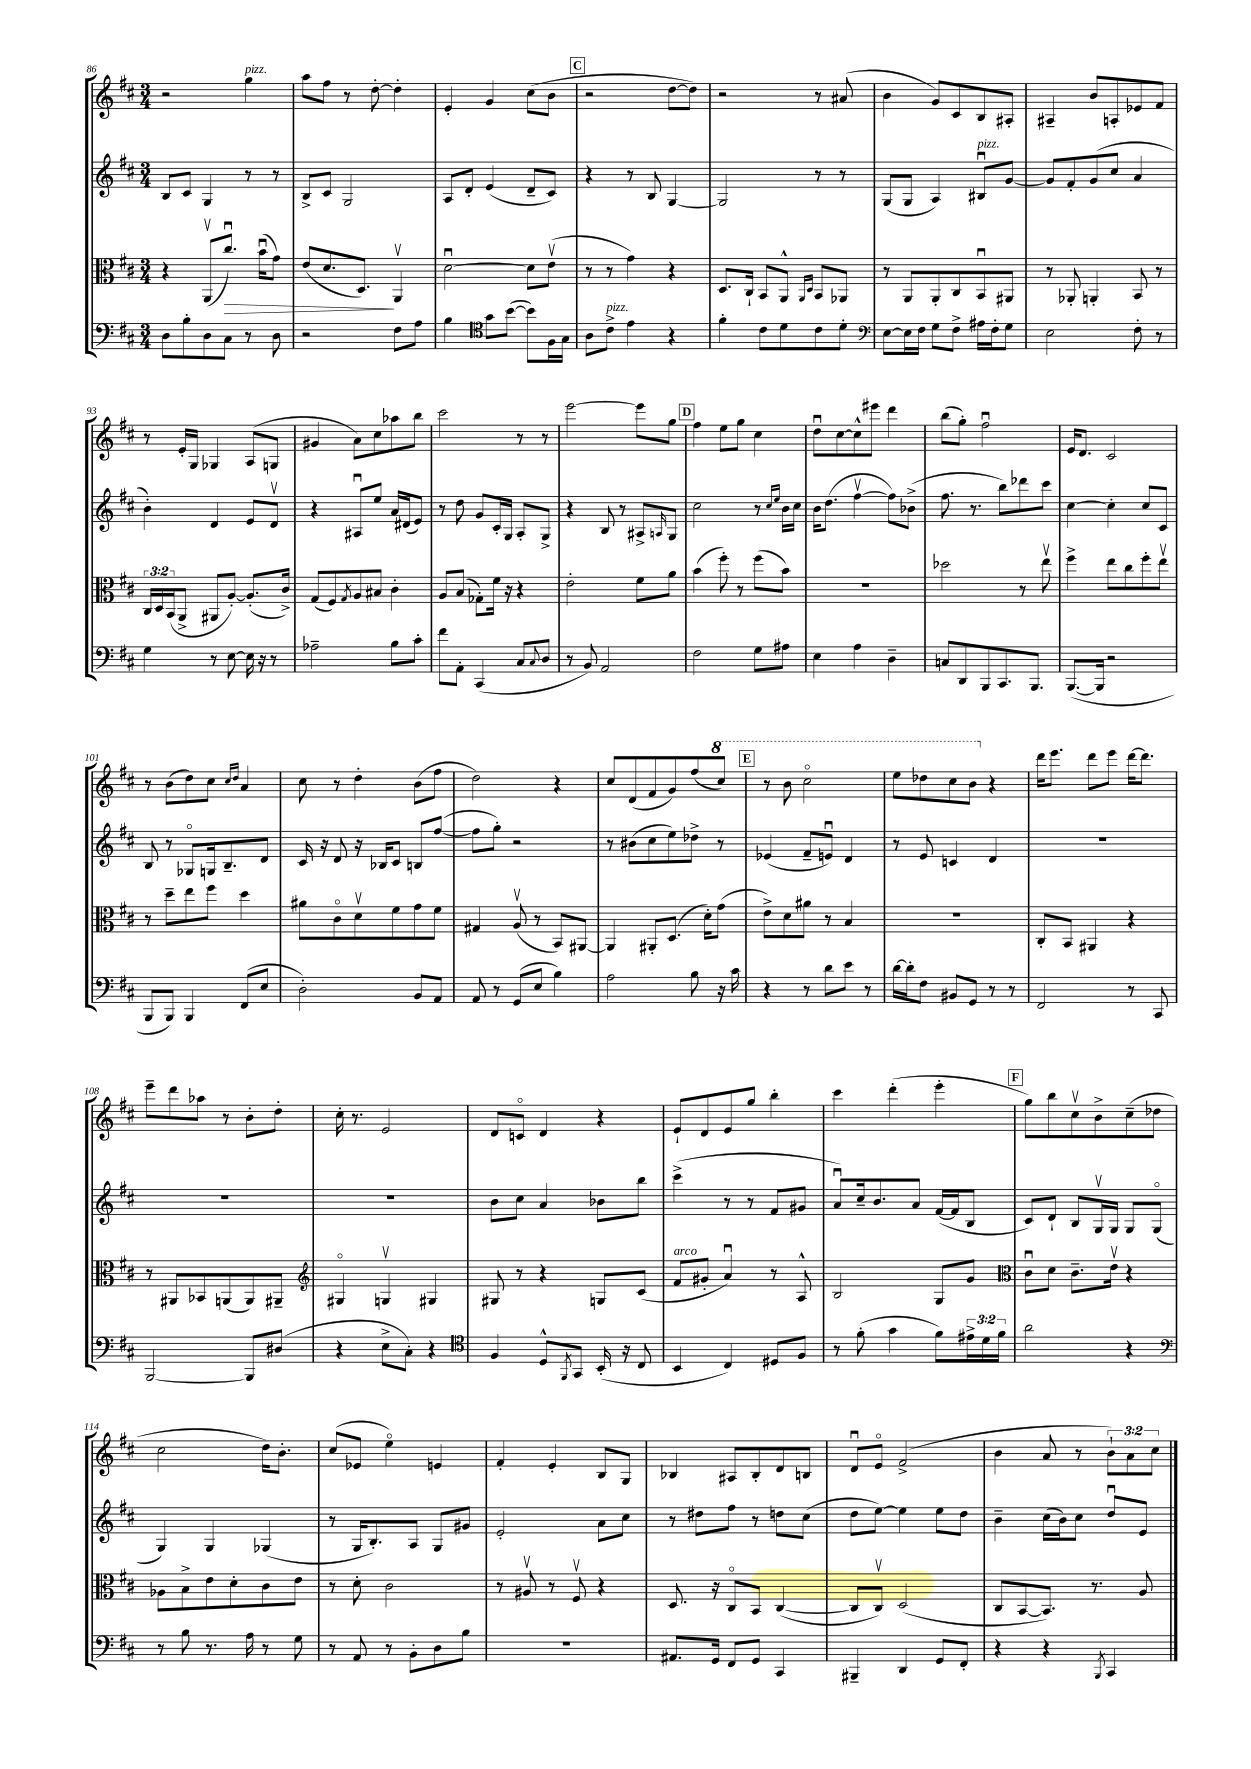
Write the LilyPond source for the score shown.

<<
\new StaffGroup <<
\new Staff = "s0" {
    \clef treble \key d \major \numericTimeSignature \time 3/4 \override Staff.TupletNumber.text = #tuplet-number::calc-fraction-text
    r2 g''4^\markup { \italic "pizz." } |
    a''8 fis''8 r8 d''8~-. d''4-. |
    e'4-. g'4 cis''8( b'8 |
    \mark \markup { \box "C" } r2 d''8~ d''8) |
    r2 r8 ais'8( |
    b'4 g'8) cis'8 b8 ais8-. |
    ais4-- b'8 a8-. ees'8 fis'8 |
    r8 e'16-. g16 ges4 a8( g8 |
    gis'4 a'8) cis''8 aes''8 b''8 |
    cis'''2 r8 r8 |
    e'''2~ e'''8 g''8 |
    \mark \markup { \box "D" } fis''4 e''8 g''8 cis''4 |
    d''8\downbow cis''8~ cis''8-^ eis'''8 d'''4 |
    b''8( g''8-.) fis''2\downbow |
    e'16 d'8. cis'2 |
    r8 b'8( d''8) cis''8 \grace { cis''16 d''16 } a'4 |
    cis''8 r8 d''4-. b'8( fis''8 |
    d''2) r4 |
    cis''8 d'8( fis'8 g'8) fis''8( \ottava #1 cis'''8) |
    \mark \markup { \box "E" } r8 b''8 cis'''2\flageolet |
    e'''8 des'''8 cis'''8 b''8 \ottava #0 r4 |
    d'''16 e'''8. d'''8 e'''8 d'''16~ d'''8. |
    e'''8-- d'''8 aes''8 r8 b'8-. d''8-. |
    cis''16-. r8. e'2 |
    d'8 c'8\flageolet d'4 r4 |
    e'8-! d'8 e'8 g''8 b''4-. |
    cis'''4 d'''4-.( e'''4-. |
    \mark \markup { \box "F" } g''8) b''8 cis''8\upbow b'8-> cis''8--( des''8 |
    cis''2 d''16) b'8.-. |
    cis''8( ees'8 e''4\flageolet) e'4 |
    fis'4-. e'4-. b8 g8 |
    bes4 ais8 bes8-. d'8 b8 |
    d'8\downbow e'8\flageolet fis'2->( |
    b'4 a'8 r8 \tuplet 3/2 { b'8-!) a'8 cis''8 } \bar "|." |
}
\new Staff = "s1" {
    \clef treble \key d \major \numericTimeSignature \time 3/4
    b8 cis'8 g4 r8 r8 |
    b8-> cis'8 g2 |
    a8 d'8-. e'4( d'8-- cis'8) |
    \mark \markup { \box "C" } r4 r8 b8 g4~ |
    g2 r8 r8 |
    g8( g8 a4) bis8\downbow^\markup { \italic "pizz." } g'8~ |
    g'8 fis'8-. g'8( cis''8 a'4 |
    b'4-.) d'4 e'8 d'8\upbow |
    r4 ais8\downbow e''8 a'16 dis'16( e'8) |
    r8 d''8 g'8 cis'16-. g16 a8-. g8-> |
    r4 b8 r8 ais8-> \grace { a16 } g8 |
    \mark \markup { \box "D" } cis''2 r8 \grace { cis''16 e''16 } b'16 cis''16 |
    b'16 d''8.( fis''4~\upbow fis''8) bes'8->( |
    fis''8. r8. b''8) des'''8 cis'''8 |
    cis''4~ cis''4-. cis''8 cis'8 |
    b8 r8 ges8\flageolet g16 b8.-- d'8 |
    cis'16 r16 d'8 r16 bes16 cis'8 b8 fis''8~( |
    fis''8 g''8-.) r2 |
    r8 bis'8( cis''8 e''8) des''8-> r8 |
    \mark \markup { \box "E" } ees'4( fis'8-- e'8\downbow) d'4 |
    r8 e'8 c'4 d'4 |
    R2. |
    R2. |
    R2. |
    b'8 cis''8 a'4 bes'8 b''8 |
    cis'''4->( r8 r8 fis'8 gis'8 |
    a'8\downbow) cis''16-- b'8. a'8 fis'16~( fis'16 b8 |
    \mark \markup { \box "F" } cis'8) d'8-! b8 g16\upbow g16 g8 g8\flageolet( |
    g4) g4 ges4( |
    r8 g16 b8.-.) a8 g8 gis'8 |
    e'2-. a'8 cis''8 |
    r8 dis''8 fis''8 r8 d''8 cis''8( |
    d''8 e''8~) e''4 e''8 d''8 |
    b'4-- cis''16( b'16) cis''8 d''8\downbow e'8 \bar "|." |
}
\new Staff = "s2" {
    \clef alto \key d \major \numericTimeSignature \time 3/4 \override Staff.TupletNumber.text = #tuplet-number::calc-fraction-text
    r4 a,8\upbow( cis''8.\downbow\>) b'16\downbow( g'8) |
    e'8( d'8. d8.\!) a,4\upbow |
    d'2~\downbow d'8 e'8\upbow( |
    \mark \markup { \box "C" } r8 r8 g'4) r4 |
    d8. cis16-! b,8 a,8-^ \grace { a,16 d16 } b,8 aes,8 |
    r8 a,8 a,8-. cis8 b,8\downbow ais,8 |
    r8 aes,8-. a,4-. b,8 r8 |
    \tuplet 3/2 { cis16 d16 b,16( } a,8-> ais,8 a8~-.) a8.-.( cis'16->) |
    g8( fis8) \acciaccatura { g8 } a8 bis8 cis'4-. |
    a8 b8( ges8-.) fis'16 r16 r4 |
    e'2-. fis'8 a'8 |
    \mark \markup { \box "D" } b'4( fis''8-.) r8 fis''8( b'8) |
    R2. |
    des''2 r8 e''8\upbow |
    fis''4-> e''8 cis''8 fis''8-. e''8\upbow |
    r8 d''8-- e''8 fis''8 d''4 |
    ais'8 cis'8\flageolet d'8\upbow fis'8 g'8 fis'8 |
    gis4 a8\upbow( r8 b,8) ais,8~ |
    ais,4 ais,8-. d8.( d'16-.) g'8( |
    \mark \markup { \box "E" } e'8->) d'8 ais'8 r8 b4 |
    R2. |
    cis8-. b,8 ais,4 r4 |
    r8 ais,8 bes,8 a,8( a,8) ais,8-- |
    \clef treble gis4\flageolet g4\upbow gis4 |
    gis8 r8 r4 g8 cis'8( |
    fis'8^\markup { \italic "arco" } gis'8-. a'4\downbow) r8 a8-^ |
    b2 g8 g'8 |
    \mark \markup { \box "F" } \clef alto cis'8\downbow d'8 cis'8.-- e'16\upbow r4 |
    aes8 b8-> e'8 d'8-. cis'8 e'8 |
    r8 d'8-. cis'2 |
    r8 ais8\upbow r8 fis8\upbow r4 |
    d8. r16 cis8\flageolet b,8 cis4~( |
    cis8 cis8\upbow) d2( |
    cis8 b,8~ b,8.) r8. a8 \bar "|." |
}
\new Staff = "s3" {
    \clef bass \key d \major \numericTimeSignature \time 3/4 \override Staff.TupletNumber.text = #tuplet-number::calc-fraction-text
    d8 b8-. d8 cis8 r8 d8 |
    r2 fis8 a8 |
    b4 \clef tenor g'8 b'8~( b'8) fis16 g16 |
    \mark \markup { \box "C" } a8 cis'8->^\markup { \italic "pizz." } e'4 r4 |
    fis'4-. cis'8 d'8 cis'8 d'8-. |
    \clef bass e8~ e16 fis16 g8 fis8-> ais16 fis16-. g8 |
    e2 fis8-. r8 |
    g4 r8 e8~ e16 r16 r8 |
    aes2-- b8 cis'8-. |
    fis'8 a,8-. cis,4( cis8 \appoggiatura { cis8 } d8 |
    r8 b,8) a,2 |
    \mark \markup { \box "D" } fis2 g8 ais8 |
    e4 a4 d4-- |
    c8 d,8 b,,8 cis,8. b,,8. |
    b,,8.~( b,,16 r2 |
    b,,8 b,,8) b,,4 fis,8( e8 |
    d2-.) b,8 a,8 |
    a,8 r8 g,8( e8 b4) |
    a2 b8 r16 cis'16 |
    \mark \markup { \box "E" } r4 r8 d'8 e'8 r8 |
    d'16~ d'16-. fis8 bis,8 g,8 r8 r8 |
    fis,2 r8 cis,8 |
    b,,2~ b,,8 dis8( |
    r4 e8-> cis8-.) r4 |
    \clef tenor fis4 d8-^ \acciaccatura { fis,8 } g,8 b,16-.( r16 cis8 |
    b,4 cis4) dis8 fis8 |
    r8 fis'8-.( g'4 fis'8) \tuplet 3/2 { eis'16-> d'16 fis'16 } |
    \mark \markup { \box "F" } a'2 r4 |
    \clef bass r8 b8 r8. a16 r8 g8 |
    r8 a,8 r8 b,8-. d8 b8 |
    R2. |
    ais,8. g,16 fis,8 g,8 cis,4 |
    bis,,4-- d,4 g,8 fis,8-. |
    r4 r4 \acciaccatura { b,,8 } cis,4 \bar "|." |
}
>>
>>
\layout { \context { \Score currentBarNumber = #86 } }
